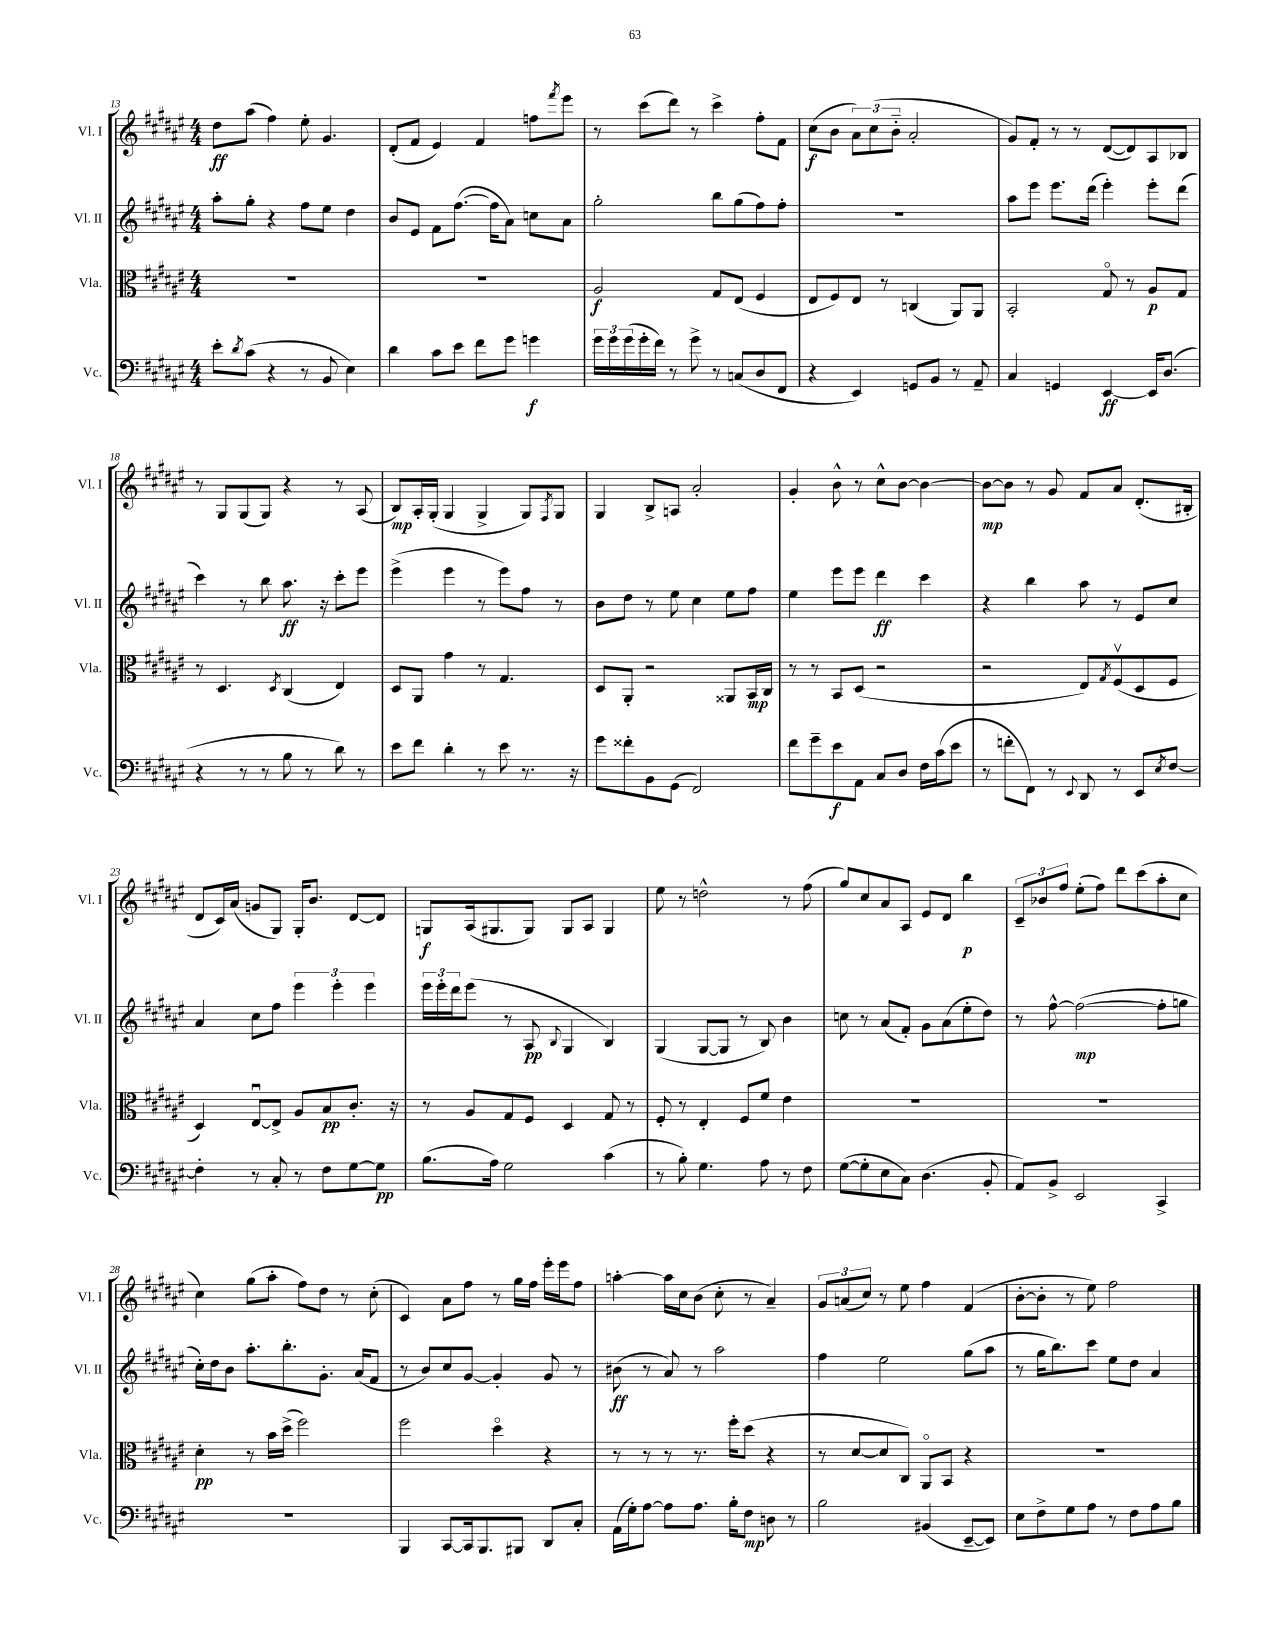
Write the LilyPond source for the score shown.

<<
\new StaffGroup <<
\new Staff = "s0" \with { instrumentName = "Vl. I" shortInstrumentName = "Vl. I" } {
    \clef treble \key fis \major \numericTimeSignature \time 4/4
    dis''8\ff ais''8( fis''4) eis''8-. gis'4. |
    dis'8-.( fis'8 eis'4) fis'4 f''8 \acciaccatura { fis'''8 } eis'''8 |
    r8 cis'''8( dis'''8) r8 cis'''4-> fis''8-. fis'8 |
    cis''8\f( b'8 \tuplet 3/2 { ais'8) cis''8( b'8-_ } ais'2-. |
    gis'8) fis'8-. r8 r8 dis'8~( dis'8) ais8 bes8 |
    r8 gis8 gis8( gis8) r4 r8 ais8( |
    b8\mp) ais16-. gis16-.( gis4 gis4-> gis8) \acciaccatura { fis8 } gis8 |
    gis4 b8-> a8 ais'2-. |
    gis'4-. b'8-^ r8 cis''8-^ b'8~ b'4~ |
    b'8~\mp b'8 r8 gis'8 fis'8 ais'8 dis'8.-.( bis16-. |
    dis'8 cis'16) ais'16( g'8 gis8) gis16-. b'8. dis'8~ dis'8 |
    g8\f ais16( gis8. gis8) gis8 ais8 gis4 |
    eis''8 r8 d''2-^ r8 fis''8( |
    gis''8) cis''8 ais'8 ais8 eis'8 dis'8 b''4\p |
    \tuplet 3/2 { cis'8-- bes'8 fis''8 } eis''8-.( fis''8) dis'''8 cis'''8( ais''8-. cis''8 |
    cis''4) gis''8( ais''8-. fis''8) dis''8 r8 cis''8-.( |
    cis'4) ais'8 fis''8 r8 gis''16 fis''16 eis'''16-. eis'''16 fis''8 |
    a''4~-. a''16 cis''16 b'8( cis''8-. r8 ais'4--) |
    \tuplet 3/2 { gis'8 a'8( cis''8) } r8 eis''8 fis''4 fis'4( |
    b'8~-. b'8-. r8 eis''8) fis''2 \bar "|." |
}
\new Staff = "s1" \with { instrumentName = "Vl. II" shortInstrumentName = "Vl. II" } {
    \clef treble \key fis \major \numericTimeSignature \time 4/4
    ais''8-. gis''8-. r4 fis''8 eis''8 dis''4 |
    b'8 eis'8 fis'8 fis''8.~( fis''16 ais'8) c''8 ais'8 |
    gis''2-. b''8 gis''8( fis''8) fis''8-. |
    R1 |
    ais''8 eis'''8 eis'''8. dis'''16( eis'''4-.) eis'''8-. dis'''8( |
    cis'''4) r8 b''8 ais''8.\ff r16 cis'''8-. eis'''8 |
    eis'''4->( eis'''4 r8 eis'''8) fis''8 r8 |
    b'8 dis''8 r8 eis''8 cis''4 eis''8 fis''8 |
    eis''4 eis'''8 eis'''8 dis'''4\ff cis'''4 |
    r4 b''4 ais''8 r8 eis'8 cis''8 |
    ais'4 cis''8 fis''8 \tuplet 3/2 { eis'''4 eis'''4-. eis'''4 } |
    \tuplet 3/2 { eis'''16 eis'''16-. dis'''16 } eis'''8( r8 ais8\pp \appoggiatura { b8 } gis4 b4) |
    gis4( gis8~ gis8 r8 b8) b'4 |
    c''8 r8 ais'8( fis'8-.) gis'8 ais'8( eis''8-. dis''8) |
    r8 fis''8~-^ fis''2~\mp( fis''8-. g''8 |
    cis''16-.) dis''16 b'8 ais''8.-. b''8.-. gis'8.-. ais'16( fis'8 |
    r8 b'8) cis''8 gis'8~ gis'4-. gis'8 r8 |
    bis'8\ff( r8 ais'8) r8 ais''2 |
    fis''4 eis''2 gis''8( ais''8 |
    r8 gis''16 b''8.) cis'''8 eis''8 dis''8 ais'4 \bar "|." |
}
\new Staff = "s2" \with { instrumentName = "Vla." shortInstrumentName = "Vla." } {
    \clef alto \key fis \major \numericTimeSignature \time 4/4
    R1 |
    R1 |
    ais2\f gis8 eis8( fis4 |
    eis8 fis8) eis8 r8 c4( ais,8) ais,8 |
    b,2-. gis8\flageolet r8 ais8\p gis8 |
    r8 dis4. \acciaccatura { dis8 } cis4( eis4) |
    dis8 ais,8 gis'4 r8 gis4. |
    dis8 ais,8-. r2 aisis,8 b,16\mp cis16 |
    r8 r8 b,8 dis8( r2 |
    r2 eis8) \acciaccatura { gis8 } fis8\upbow( dis8 fis8 |
    dis4) eis8~\downbow eis8-> ais8 b8\pp cis'8.-. r16 |
    r8 ais8 gis8 fis8 dis4 gis8 r8 |
    fis8-. r8 eis4-. fis8 fis'8 eis'4 |
    R1 |
    R1 |
    dis'4-.\pp r8 b'16 dis''16->( fis''2) |
    fis''2 dis''4\flageolet r4 |
    r8 r8 r8 r8. fis''16-. dis''8( r4 |
    r8 dis'8~ dis'8 cis8) ais,8\flageolet b,8 r4 |
    R1 \bar "|." |
}
\new Staff = "s3" \with { instrumentName = "Vc." shortInstrumentName = "Vc." } {
    \clef bass \key fis \major \numericTimeSignature \time 4/4
    eis'8-. \acciaccatura { dis'8 } cis'8( r4 r8 b,8 eis4) |
    dis'4 cis'8 eis'8 fis'8 gis'8 g'4\f |
    \tuplet 3/2 { gis'16 gis'16 gis'16( } gis'16-. fis'16) r8 gis'8-> r8 c8( dis8 fis,8 |
    r4 eis,4) g,8 b,8 r8 ais,8-- |
    cis4 g,4 eis,4~\ff eis,16 dis8.( |
    r4 r8 r8 b8 r8 dis'8) r8 |
    eis'8 fis'8 dis'4-. r8 eis'8 r8. r16 |
    gis'8 fisis'8-. b,8 gis,8( fis,2) |
    fis'8 gis'8-- eis'8\f ais,8 cis8 dis8 fis16 cis'16( eis'8 |
    r8 f'8-. fis,8) r8 \appoggiatura { eis,8 } dis,8 r8 eis,8 \acciaccatura { eis8 } fis8~ |
    fis4-. r8 cis8-. r8 fis8 gis8~ gis8\pp |
    b8.( ais16) gis2 cis'4( |
    r8 b8-.) gis4. ais8 r8 fis8 |
    gis8~( gis8-. eis8 cis8) dis4.( b,8-. |
    ais,8) b,8-> eis,2 cis,4-> |
    r1 |
    b,,4 cis,8~ cis,16 b,,8. bis,,8 dis,8 cis8-. |
    ais,16( gis16-.) ais8~ ais8 ais8. b16-. fis8\mp d8 r8 |
    b2 bis,4( eis,8~-- eis,8) |
    eis8 fis8-> gis8 ais8 r8 fis8 ais8 b8 \bar "|." |
}
>>
>>
\layout { \context { \Score currentBarNumber = #13 } }
